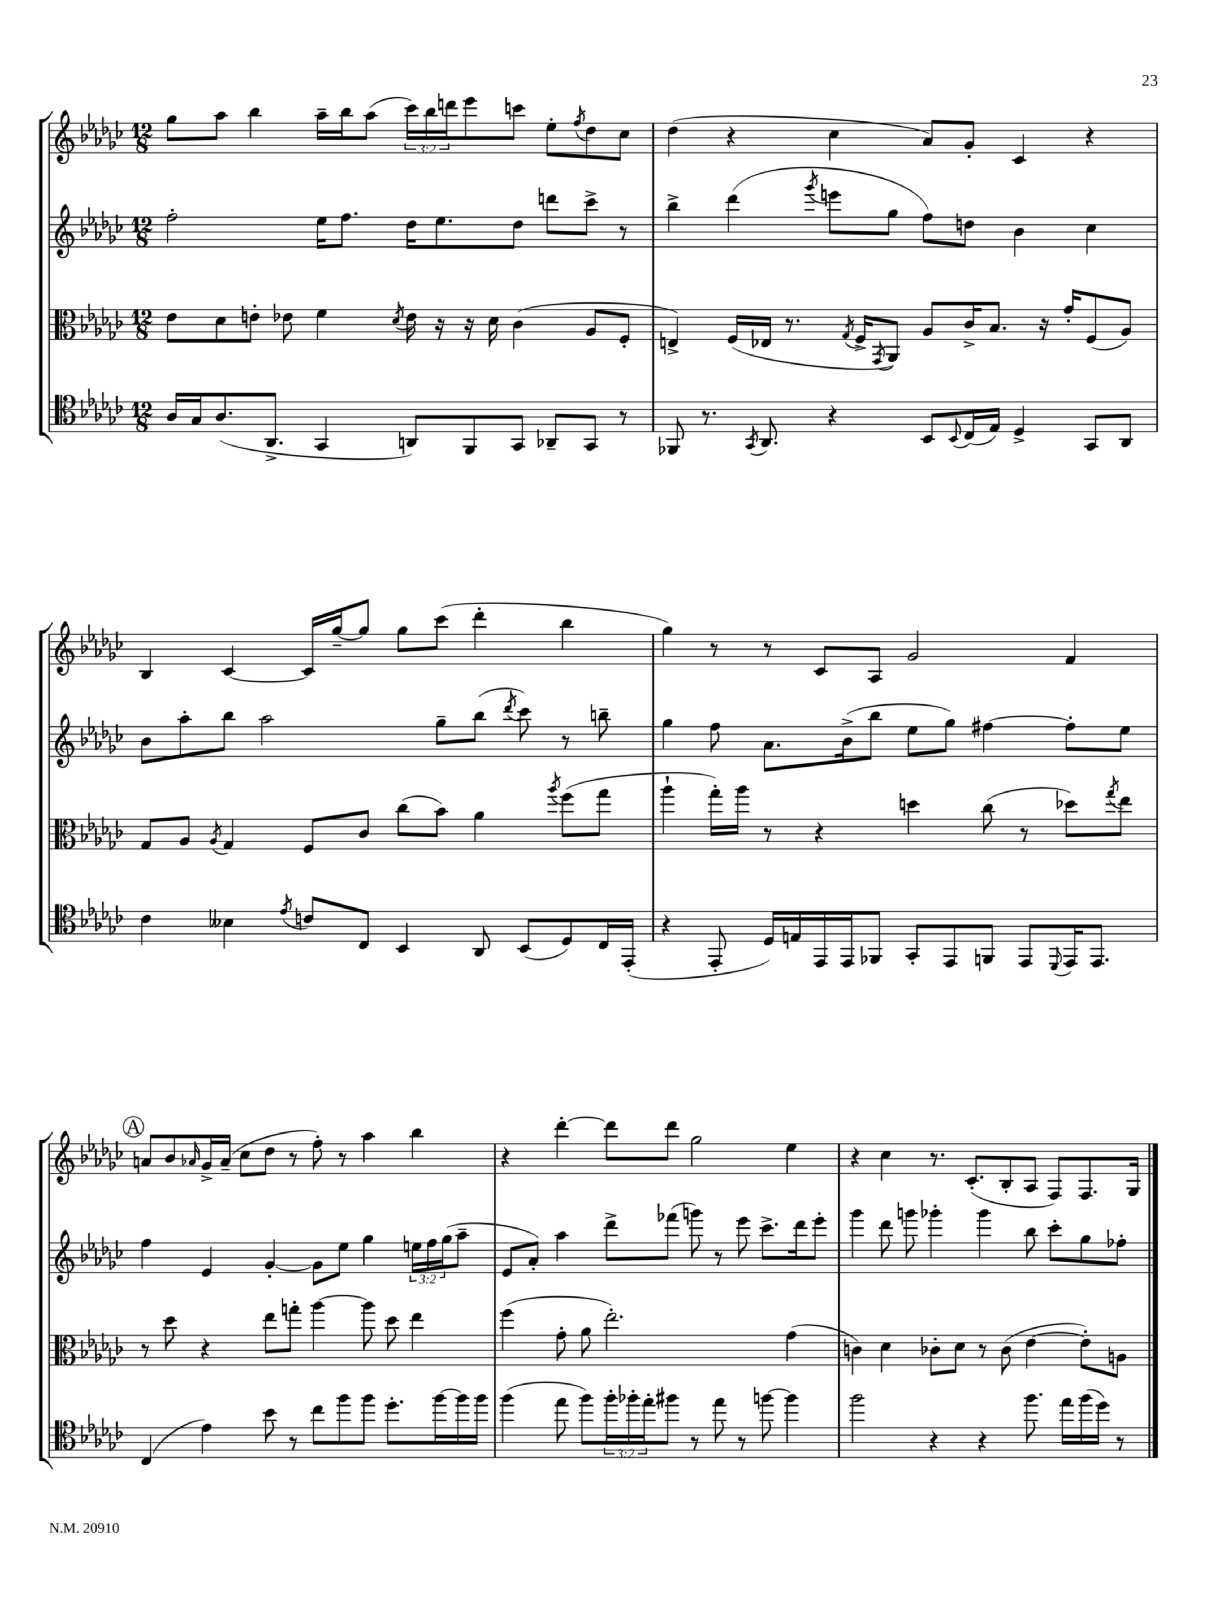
<<
\new StaffGroup <<
\new Staff = "s0" {
    \clef treble \key ges \major \numericTimeSignature \time 12/8 \override Staff.TupletNumber.text = #tuplet-number::calc-fraction-text
    ges''8 aes''8 bes''4 aes''16-- bes''16 aes''8( \tuplet 3/2 { ces'''16) bes''16 d'''16 } ees'''8 c'''8 ees''8-. \acciaccatura { f''8 } des''8 ces''8 |
    des''4( r4 ces''4 aes'8) ges'8-. ces'4 r4 |
    bes4 ces'4~ ces'16 ges''16~-- ges''8 ges''8 ces'''8( des'''4-. bes''4 |
    ges''4) r8 r8 ces'8 aes8 ges'2 f'4 |
    \mark \markup { \circle "A" } a'8 bes'8 \grace { aes'16 } ges'16-> aes'16--( ces''8 des''8 r8 f''8-.) r8 aes''4 bes''4 |
    r4 des'''4~-. des'''8 des'''8 ges''2 ees''4 |
    r4 ces''4 r8. ces'8.-.( bes8-. aes8 f8) f8. ges16 \bar "|." |
}
\new Staff = "s1" {
    \clef treble \key ges \major \numericTimeSignature \time 12/8 \override Staff.TupletNumber.text = #tuplet-number::calc-fraction-text
    f''2-. ees''16 f''8. des''16 ees''8. des''8 d'''8 ces'''8-> r8 |
    bes''4-> des'''4( \acciaccatura { ges'''8 } e'''8 ges''8 f''8) d''8 bes'4 ces''4 |
    bes'8 aes''8-. bes''8 aes''2 ges''8-- bes''8( \acciaccatura { des'''8 } ces'''8) r8 b''8-- |
    ges''4 f''8 aes'8. bes'16->( bes''8 ees''8 ges''8) fis''4~ fis''8-. ees''8 |
    \mark \markup { \circle "A" } f''4 ees'4 ges'4~-. ges'8 ees''8 ges''4 \tuplet 3/2 { e''16 f''16 ges''16( } aes''8-- |
    ees'8 aes'8-.) aes''4 des'''8-> fes'''8( g'''8) r8 ees'''8 ces'''8.-> des'''16 ees'''8-. |
    ges'''4 des'''8 g'''8 ges'''4-. ges'''4 bes''8 ces'''8-. ges''8 fes''8-. \bar "|." |
}
\new Staff = "s2" {
    \clef alto \key ges \major \numericTimeSignature \time 12/8
    ees'8 des'8 e'8-. ees'8 f'4 \acciaccatura { des'8 } ees'16 r16 r16 des'16 ces'4( aes8 f8-. |
    e4->) f16( ees16 r8. \acciaccatura { ges8 } f16-> \acciaccatura { ges,8 } aes,8) aes8 ces'16-> bes8. r16 ges'16-. f8( aes8) |
    ges8 aes8 \acciaccatura { aes8 } ges4 f8 ces'8 ces''8( bes'8) aes'4 \acciaccatura { aes''8 } f''8( ges''8 |
    aes''4-! ges''16-.) aes''16 r8 r4 d''4 ces''8( r8 des''8) \acciaccatura { ges''8 } ees''8 |
    \mark \markup { \circle "A" } r8 des''8 r4 ees''8 g''8-. aes''4~ aes''8 des''8 ees''4 |
    f''4( ges'8-. aes'8 ees''2.-.) ges'4( |
    c'4) des'4 ces'8-. des'8 r8 ces'8( ees'4~ ees'8-.) a8 \bar "|." |
}
\new Staff = "s3" {
    \clef tenor \key ges \major \numericTimeSignature \time 12/8 \override Staff.TupletNumber.text = #tuplet-number::calc-fraction-text
    aes16 ges16 aes8.( aes,8.-> ges,4 a,8) f,8 ges,8 aes,8-- ges,8 r8 |
    fes,8 r8. \acciaccatura { ges,8 } aes,8. r4 bes,8 \appoggiatura { bes,8 } ces16( ees16) des4-> ges,8 aes,8 |
    ces'4 beses4 \acciaccatura { ees'8 } c'8 ces8 bes,4 aes,8 bes,8( des8) ces16 ees,16-.( |
    r4 ees,8-. des16) e16 ees,16 ees,16 fes,8 ges,8-. ees,8 f,8 ees,8 \appoggiatura { des,8 } ees,16 ees,8. |
    \mark \markup { \circle "A" } ces4( ees'4) bes'8 r8 ces''8 f''8 f''8 des''8.-. f''16~ f''16 f''16 |
    f''4( ees''8 f''8) \tuplet 3/2 { f''16-. fes''16-. ees''16-. } fis''8 r8 ees''8 r8 f''8~ f''4 |
    f''2 r4 r4 f''8. ees''16 f''16( des''16) r8 \bar "|." |
}
>>
>>
\layout { \context { \Score \remove "Bar_number_engraver" } }
